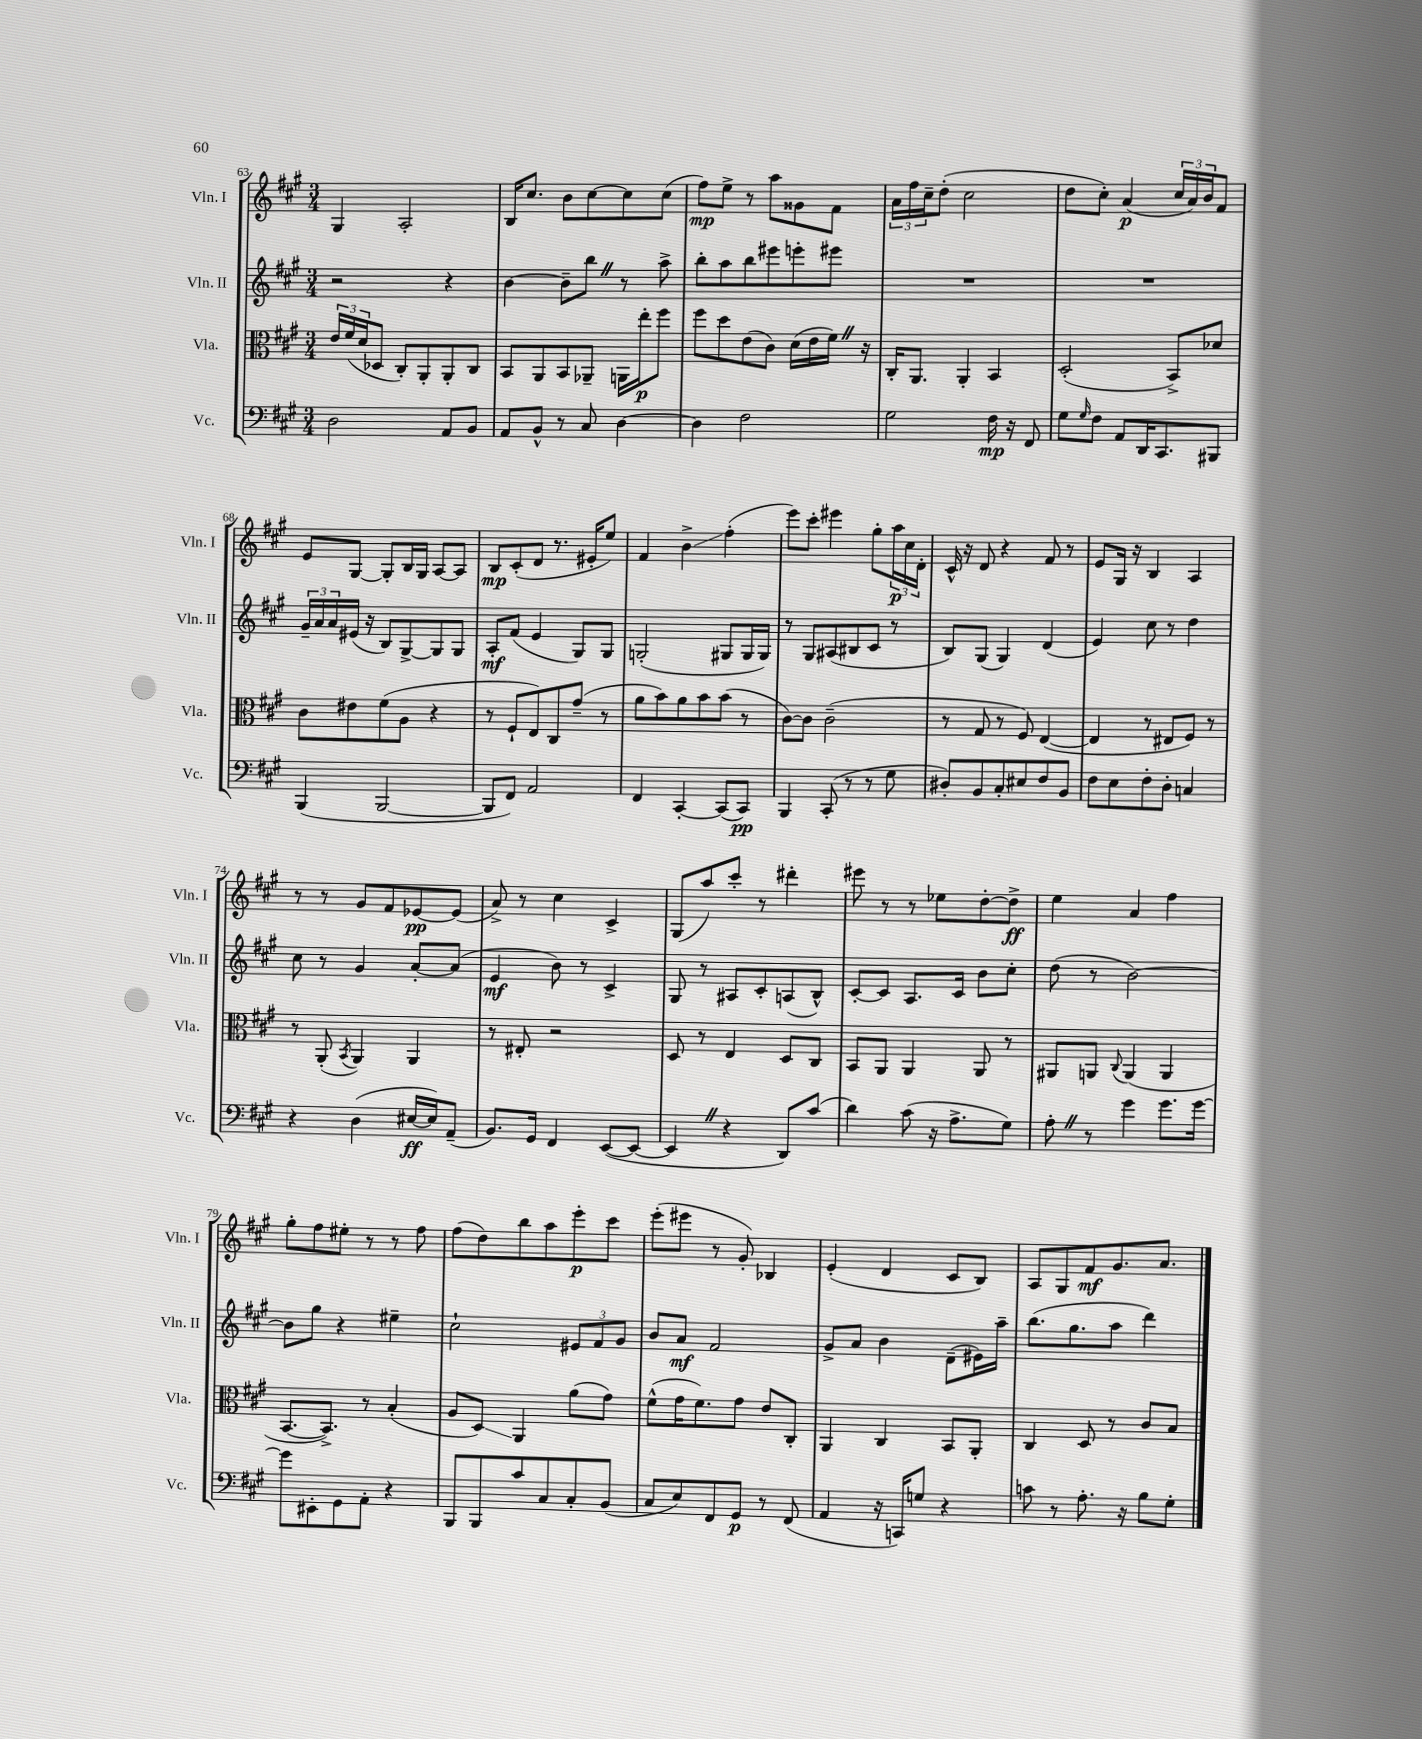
<<
\new StaffGroup <<
\new Staff = "s0" \with { instrumentName = "Vln. I" shortInstrumentName = "Vln. I" } {
    \clef treble \key a \major \numericTimeSignature \time 3/4
    gis4 a2-. |
    b16 cis''8. b'8 cis''8~ cis''8 cis''8( |
    fis''8\mp) e''8-> r8 a''8 gisis'8 fis'8 |
    \tuplet 3/2 { a'16 fis''16 cis''16-- } d''8-.( cis''2 |
    d''8 cis''8-.) a'4\p( \tuplet 3/2 { cis''16 a'16) b'16 } fis'8 |
    e'8 gis8~ gis8-. b16 gis16 a8~ a8 |
    b8\mp cis'8-.( d'8 r8. eis'16-. e''8) |
    fis'4 b'4->\glissando fis''4-.( |
    e'''8) cis'''8-. eis'''4 gis''8-. \tuplet 3/2 { a''16\p cis''16 d'16-. } |
    cis'16-^ r16 d'8 r4 fis'8 r8 |
    e'8 gis16 r16 b4 a4 |
    r8 r8 gis'8 fis'8 ees'8~\pp ees'8( |
    a'8->) r8 cis''4 cis'4-> |
    gis8( a''8) cis'''8-. r8 dis'''4-. |
    eis'''8 r8 r8 ees''8 d''8~-. d''8->\ff |
    e''4 a'4 fis''4 |
    gis''8-. fis''8 eis''8-. r8 r8 fis''8 |
    fis''8( d''8) b''8 a''8 e'''8-.\p cis'''8 |
    e'''8-.( eis'''8 r8 gis'8-.) bes4 |
    e'4-.( d'4 cis'8 b8) |
    a8 gis8 fis'8\mf gis'8. a'8. \bar "|." |
}
\new Staff = "s1" \with { instrumentName = "Vln. II" shortInstrumentName = "Vln. II" } {
    \clef treble \key a \major \numericTimeSignature \time 3/4
    r2 r4 |
    b'4~ b'8-- b''8 \once \override BreathingSign.text = \markup { \musicglyph "scripts.caesura.straight" } \breathe r8 a''8-> |
    b''8-. a''8 b''8 eis'''8 e'''8-. eis'''8 |
    R2. |
    R2. |
    \tuplet 3/2 { gis'16-- a'16 a'16 } eis'16( r16 b8) gis8~-> gis8 gis8 |
    a8-.\mf fis'8( e'4 gis8) gis8 |
    g2-.( gis8 gis16 gis16) |
    r8 gis8 ais8( bis8 cis'8 r8 |
    b8) gis8( gis4) d'4( |
    e'4) cis''8 r8 d''4 |
    cis''8 r8 gis'4 a'8~-. a'8( |
    e'4\mf b'8) r8 cis'4-> |
    gis8 r8 ais8 cis'8-. a8( b8-^) |
    cis'8~-. cis'8 a8. cis'16 b'8 cis''8-. |
    d''8( r8 b'2~) |
    b'8 gis''8 r4 eis''4-- |
    cis''2-! \tuplet 3/2 { eis'8 fis'8 gis'8 } |
    b'8 a'8\mf fis'2 |
    gis'8-> a'8 b'4 d'8--( eis'16) a''16-- |
    b''8.( gis''8. a''8 d'''4) \bar "|." |
}
\new Staff = "s2" \with { instrumentName = "Vla." shortInstrumentName = "Vla." } {
    \clef alto \key a \major \numericTimeSignature \time 3/4
    \tuplet 3/2 { e'16 fis'16( d'16 } des8 cis8-.) a,8-. a,8-. cis8 |
    b,8 a,8 b,8 aes,8-- a,16 e''16-.\p fis''8 |
    fis''8 d''8 e'8( cis'8) d'16( e'16 fis'16) \once \override BreathingSign.text = \markup { \musicglyph "scripts.caesura.straight" } \breathe r16 |
    cis16-. a,8. a,4-. b,4 |
    d2-.( b,8->) des'8 |
    cis'8 eis'8 fis'8( a8 r4 |
    r8 fis8-! e8) cis8 gis'8--( r8 |
    a'8 b'8) a'8 b'8 b'8( r8 |
    cis'8~) cis'8 cis'2--( |
    r8 gis8 r8 fis8) e4~( |
    e4 r8 eis8 fis8) r8 |
    r8 a,8-.( \acciaccatura { b,8 } a,4) a,4 |
    r8 eis8-. r2 |
    d8 r8 e4 d8 cis8 |
    b,8 a,8 a,4 a,8 r8 |
    ais,8 a,8 \appoggiatura { cis8 } a,4( a,4 |
    b,8.~ b,8.->) r8 b4-.( |
    a8 d8\glissando) a,4 a'8( gis'8) |
    fis'8-^( gis'16 fis'8.) gis'8 e'8 cis8-. |
    a,4 cis4 b,8 a,8-. |
    cis4 d8 r8 cis'8 b8 \bar "|." |
}
\new Staff = "s3" \with { instrumentName = "Vc." shortInstrumentName = "Vc." } {
    \clef bass \key a \major \numericTimeSignature \time 3/4
    d2 a,8 b,8 |
    a,8 b,8-^ r8 cis8 d4~ |
    d4 fis2 |
    gis2 fis16\mp r16 fis,8 |
    gis8 \grace { gis16 } fis8 a,8 d,16 cis,8. bis,,8 |
    b,,4( b,,2~ |
    b,,8 fis,8) a,2 |
    fis,4 cis,4~-. cis,8( cis,8\pp) |
    b,,4 cis,8-.( r8 r8 gis8 |
    dis8-.) b,8 cis8-. eis8 fis8 b,8 |
    fis8 e8 fis8-. d8-. c4 |
    r4 d4( eis16~\ff eis16) a,8--( |
    b,8.) gis,16 fis,4 e,8~( e,8~ |
    e,4 \once \override BreathingSign.text = \markup { \musicglyph "scripts.caesura.straight" } \breathe r4 d,8) cis'8( |
    d'4) cis'8( r16 a8.-> gis8) |
    a8-. \once \override BreathingSign.text = \markup { \musicglyph "scripts.caesura.straight" } \breathe r8 gis'4 gis'8. gis'16~ |
    gis'8 eis,8-. gis,8 a,8-. r4 |
    b,,8 b,,8 cis'8 cis8 cis8-. b,8( |
    cis8 e8) fis,8 gis,8\p r8 fis,8( |
    a,4 r16 c,16) g8 r4 |
    c'8 r8 a8.-. r16 b8 gis8-. \bar "|." |
}
>>
>>
\layout { \context { \Score currentBarNumber = #63 } }
